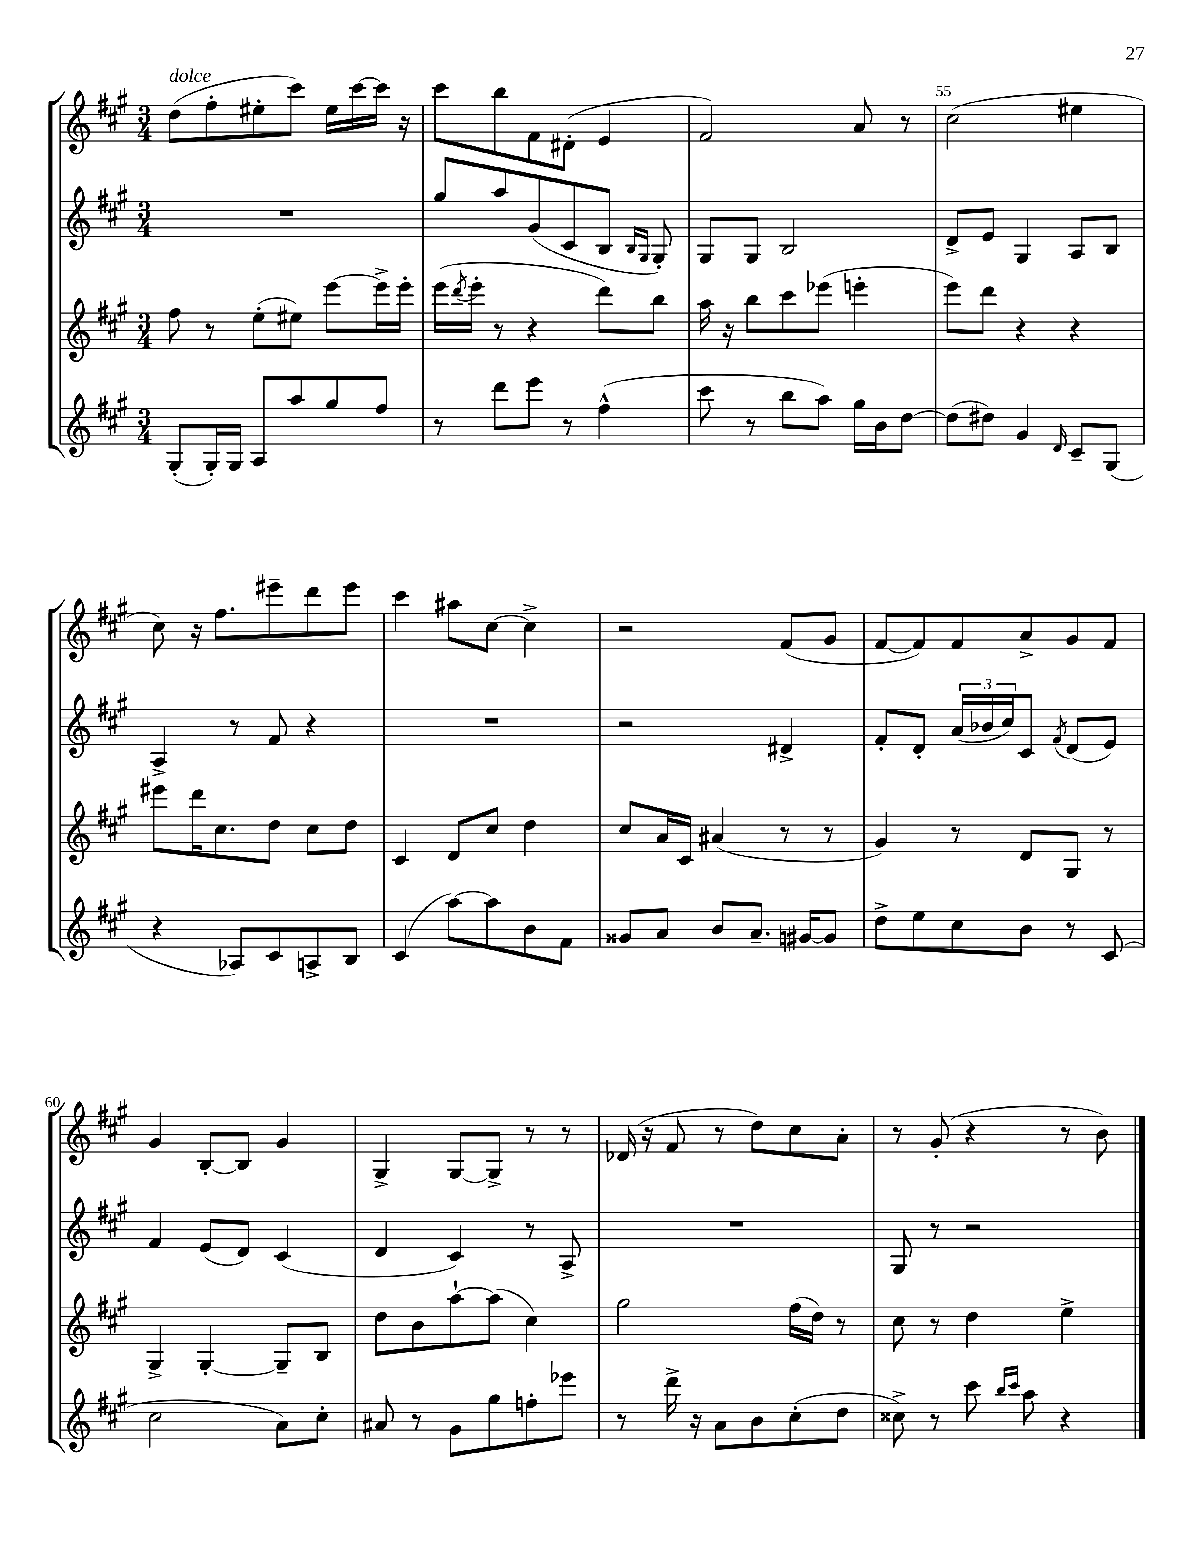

**kern	**kern	**kern	**kern
*staff4	*staff3	*staff2	*staff1
*clefG2	*clefG2	*clefG2	*clefG2
*k[f#c#g#]	*k[f#c#g#]	*k[f#c#g#]	*k[f#c#g#]
*M3/4	*M3/4	*M3/4	*M3/4
(8G#'	8ff#	2.r	(8dd
16G#')	8r	.	8ff#'
16G#	.	.	.
8A	(8ee'	.	8ee#'
8aa	8ee#)	.	8ccc#)
8gg#	[8eee	.	16ee#
.	.	.	[16ccc#
8ff#	16eee^]	.	16ccc#]
.	16eee'	.	16r
=	=	=	=
8r	(16eee	8gg#	8ccc#
.	8qddd	.	.
.	16eee'	.	.
8ddd	8r	8aa	8bb
8eee	4r	(8g#	8f#
8r	.	8c#	(8d#'
(4ff#^^	8ddd)	8B	4e
.	.	16qqB	.
.	.	16qqG#	.
.	8bb	8G#')	.
=	=	=	=
8ccc#	16aa	8G#	2f#)
.	16r	.	.
8r	8bb	8G#	.
8bb	8ccc#	2B	.
8aa)	(8eee-	.	.
16gg#	4eee'	.	8a
16b	.	.	.
[8dd	.	.	8r
=	=	=	=
(8dd]	8eee)	8d^	(2cc#
8dd#)	8ddd	8e	.
4g#	4r	4G#	.
16qqd	.	.	.
8c#~	4r	8A	4ee#
(8G#	.	8B	.
=	=	=	=
4r	8eee#	4A^	8cc#)
.	16ddd	.	16r
.	8.cc#	.	8.ff#
8A-)	.	8r	.
8c#	8dd	8f#	8eee#~
8A^	8cc#	4r	8ddd
8B	8dd	.	8eee#
=	=	=	=
(4c#	4c#	2.r	4ccc#
[8aa)	8d	.	8aa#
8aa]	8cc#	.	[8cc#
8b	4dd	.	4cc#^]
8f#	.	.	.
=	=	=	=
8g##	8cc#	2r	2r
8a	16a	.	.
.	16c#	.	.
8b	(4a#	.	.
8.a~	.	.	.
.	8r	4d#^	(8f#
[16g#	.	.	.
8g#]	8r	.	8g#
=	=	=	=
8dd^	4g#)	8f#'	[8f#
8ee	.	8d'	8f#])
8cc#	8r	(24a	8f#
.	.	24b-	.
.	.	24cc#)	.
8b	8d	8c#	8a^
.	.	8qf#	.
8r	8G#	(8d	8g#
(8c#	8r	8e)	8f#
=	=	=	=
2cc#	4G#^	4f#	4g#
.	[4G#'	(8e	[8B'
.	.	8d)	8B]
8a)	8G#~]	(4c#	4g#
8cc#'	8B	.	.
=	=	=	=
8a#	8dd	4d	4G#^
8r	8b	.	.
8g#	[8aa`	4c#)	[8G#
8gg#	(8aa]	.	8G#^]
8ff'	4cc#)	8r	8r
8eee-	.	8A^	8r
=	=	=	=
8r	2gg#	2.r	(16d-
.	.	.	16r
16ddd^	.	.	8f#
16r	.	.	.
8a	.	.	8r
8b	.	.	8dd)
(8cc#'	(16ff#	.	8cc#
.	16dd)	.	.
8dd	8r	.	8a'
=	=	=	=
8cc##^)	8cc#	8G#	8r
8r	8r	8r	(8g#'
8ccc#	4dd	2r	4r
16qqbb	.	.	.
16qqccc#	.	.	.
8aa	.	.	.
4r	4ee^	.	8r
.	.	.	8b)
==	==	==	==
*-	*-	*-	*-
